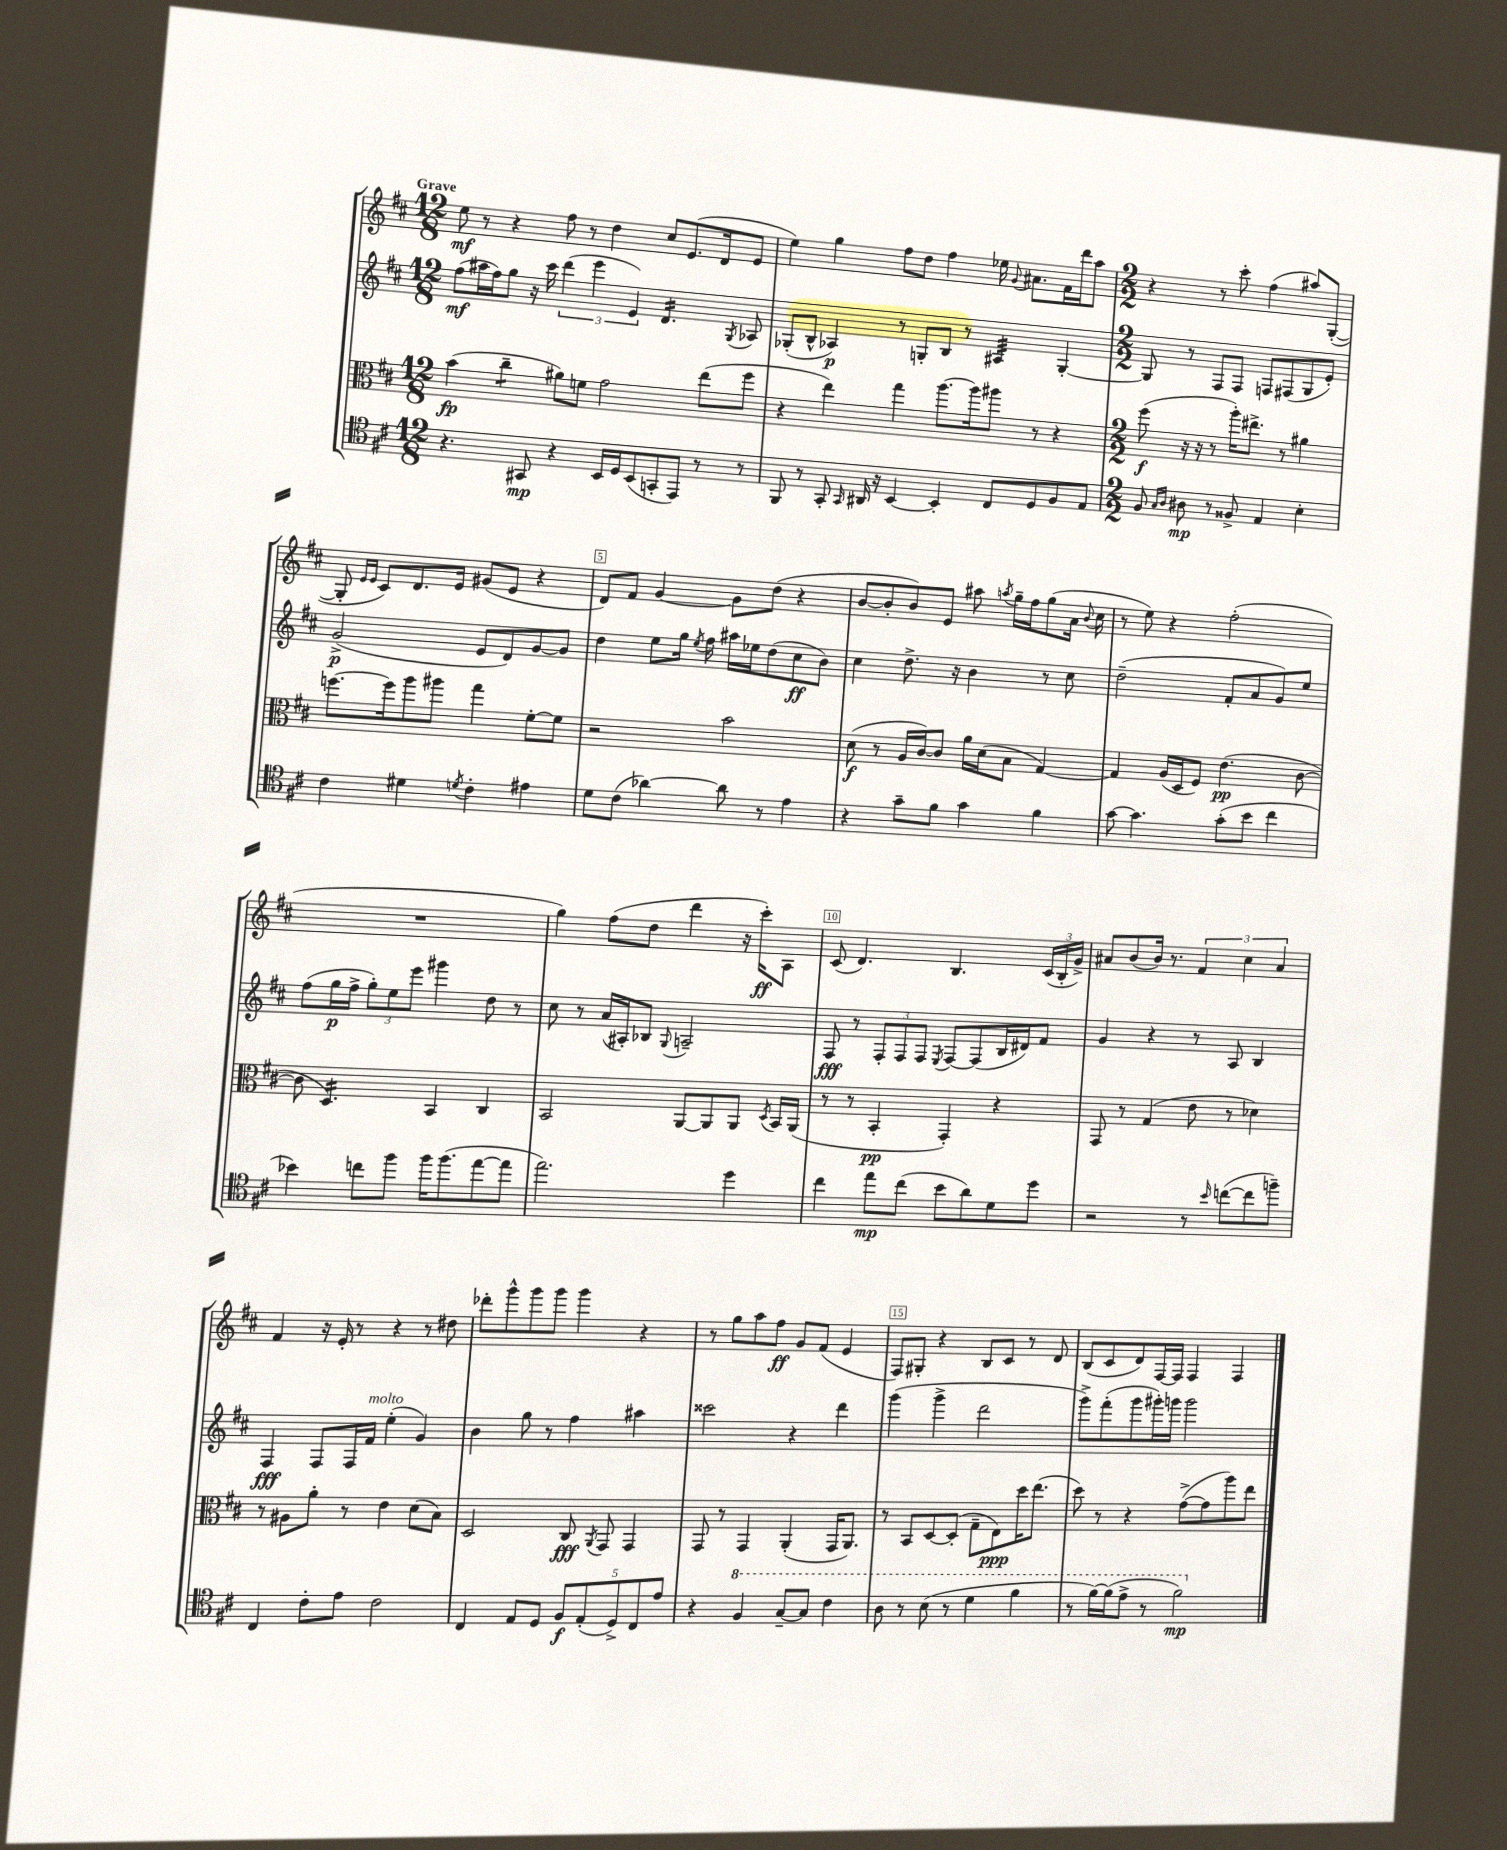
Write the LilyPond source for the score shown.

<<
\new StaffGroup <<
\new Staff = "s0" {
    \clef treble \key d \major \numericTimeSignature \time 12/8 \tempo "Grave"
    \autoBeamOff e''8\mf r8 r4 fis''8 r8 d''4 cis''8[ e'8.( d'16 e'8] |
    e''4) g''4 fis''8[ d''8] fis''4 ees''16 \appoggiatura { g'8 } ais'8.[ fis'16 d'''16 a''8] |
    \numericTimeSignature \time 2/2 r4 r8 cis'''8-. fis''4( ais''8[) g8]~-.( |
    g8-. \grace { e'16[ e'16] } cis'8[) d'8. e'16] gis'8[( e'8] r4 |
    d'8[) fis'8] g'4~ g'8[ d''8]( r4 |
    b'8[~ b'8-. b'8) e'8] ais''8 \acciaccatura { a''8 } g''16[-- fis''16 g''8( a'16] \appoggiatura { b'8 } cis''16 |
    r8 e''8) r4 fis''2-.( |
    R1 |
    g''4) fis''8[( d''8] d'''4 r16 cis'''16[-.\ff) a8] |
    cis'8( d'4.) b4. \tuplet 3/2 { cis'16[( b16-. g'16]->) } |
    ais'8[ b'8( b'16]) r8. \tuplet 3/2 { fis'4 cis''4 ais'4 } |
    fis'4 r16 e'16-. r8 r4 r8 dis''8 |
    des'''8[-. g'''8-^ g'''8 g'''8] g'''4 r4 |
    r8 g''8[ a''8 fis''8]\ff g'8[ fis'8]( e'4 |
    fis8[) gis8]-. r4 b8[ cis'8] r8 d'8 |
    b8[( cis'8 d'8) fis16~ fis16] fis4 fis4 \bar "|." |
}
\new Staff = "s1" {
    \clef treble \key d \major \numericTimeSignature \time 12/8
    \autoBeamOff fis''8[\mf( ais''16 fis''16) g''8] r16 cis'''16 \tuplet 3/2 { d'''4( e'''4 e'4) } d'4.:16 \acciaccatura { g8 } aes8 |
    ges8[-.( b8]-^ aes4\p) r8 g8[-. b8] r8 ais4:32 g4~-. |
    \numericTimeSignature \time 2/2 g8 r8 fis8[ fis8] f8[ fis8( g8 e'8]-.) |
    g'2->\p( e'8[ d'8) g'8~ g'8] |
    d''4 e''8[ g''16] \acciaccatura { e''8 } fis''16 ais''16[ ees''16 d''8( cis''8\ff b'8]) |
    cis''4 d''8.-> r16 b'4 r8 cis''8 |
    d''2--( fis'8[-. a'8 g'8) e''8] |
    fis''8[( g''16\p fis''16]-> \tuplet 3/2 { g''8[-.) e''8 e'''8] } gis'''4 d''8 r8 |
    cis''8 r8 a'16[( ais16-.) bes8] \appoggiatura { g8 } a2-- |
    fis8\fff r8 \tuplet 3/2 { fis8[-. fis8 fis8] } \acciaccatura { e8 } fis8[~ fis8( b16 dis'16) fis'8] |
    g'4 r4 r8 a8 b4 |
    fis4\fff fis8[ fis16 fis'16]^\markup { \italic "molto" } e''4-.( g'4) |
    b'4 g''8 r8 fis''4 ais''4 |
    cisis'''2 r4 d'''4 |
    g'''4( g'''4-> d'''2 |
    g'''8[->) fis'''8-.( g'''8 gis'''16-.) g'''16] g'''2 \bar "|." |
}
\new Staff = "s2" {
    \clef alto \key d \major \numericTimeSignature \time 12/8
    \autoBeamOff b'4\fp( cis''4:8-- ais'8[) f'8] g'2 e''8[( fis''8] |
    r4 e''4) g''4 a''8.[~ a''16 ais''8] r8 r4 |
    \numericTimeSignature \time 2/2 fis''8\f( r16 r16 r8 a''16[-.) eis''8.]-> r8 ais'4 |
    f''8.[~ f''16 a''8 ais''8] g''4 fis'8[~-. fis'8] |
    r2 b'2 |
    d'8\f( r8 a16[ cis'16~) cis'8] a'16[ d'16( b8] g4~) |
    g4 a16[( d16 fis8]) e'4.\pp( cis'8~ |
    cis'8 d4.:16) b,4 cis4 |
    b,2 a,8[~ a,8 a,8] \acciaccatura { d8 } b,16[ a,16]( |
    r8 r8 b,4-.\pp g,4-.) r4 |
    g,8 r8 g4( e'8 r8 des'4) |
    r8 ais8[ a'8]-. r8 e'4 d'8[( b8]) |
    d2 cis8\fff \acciaccatura { a,8 } g,8 g,4 |
    g,8 r8 g,4 a,4-.( g,16[ a,8.]) |
    r8 b,8[ d8~ d8]-.( g8[-- e8\ppp) d''16 e''8.]( |
    d''8) r8 r4 g'8[~->( g'8 a''8) e''8] \bar "|." |
}
\new Staff = "s3" {
    \clef tenor \key d \major \numericTimeSignature \time 12/8
    \autoBeamOff r4. gis,8\mp r4 b,16[ d16 b,8( g,8-. e,8]) r8 r8 |
    fis,8 r8 g,8-. \grace { g,16 } ais,16 r16 b,4~ b,4-. cis8[ d8 fis8 e8] |
    \numericTimeSignature \time 2/2 fis8 \grace { g16[ a16] } ais8\mp r8 fisis8-> e4 b4-. |
    cis'4 dis'4 \acciaccatura { d'8 } cis'4-. eis'4 |
    d'8[ cis'8]( aes'4~) aes'8 r8 e'4 |
    r4 g'8[-- fis'8] g'4 fis'4 |
    g'8~ g'4. g'8[-.( b'8] cis''4 |
    bes'4) c''8[ fis''8] fis''16[ fis''8.( e''8~ e''8] |
    e''2.) d''4 |
    cis''4 e''8[\mp cis''8]( b'8[ a'8) d'8 d''8] |
    r2 r8 \grace { b'16 } c''8[~( c''8 f''8]--) |
    cis4 cis'8[-. e'8] cis'2 |
    cis4 e8[ d8] \tuplet 5/4 { fis8[\f e8-.( d8->) cis8 e'8] } |
    r4 \ottava #1 fis'4 g'8[~-- g'8] cis''4 |
    a'8 r8 b'8( r8 d''4 fis''4 |
    r8 fis''16[~) fis''16( e''8]-> r8 fis''2\mp) \ottava #0 \bar "|." |
}
>>
>>
\layout { \context { \Score \override BarNumber.break-visibility = ##(#f #t #t) barNumberVisibility = #(every-nth-bar-number-visible 5) \override BarNumber.stencil = #(make-stencil-boxer 0.1 0.3 ly:text-interface::print) } }
